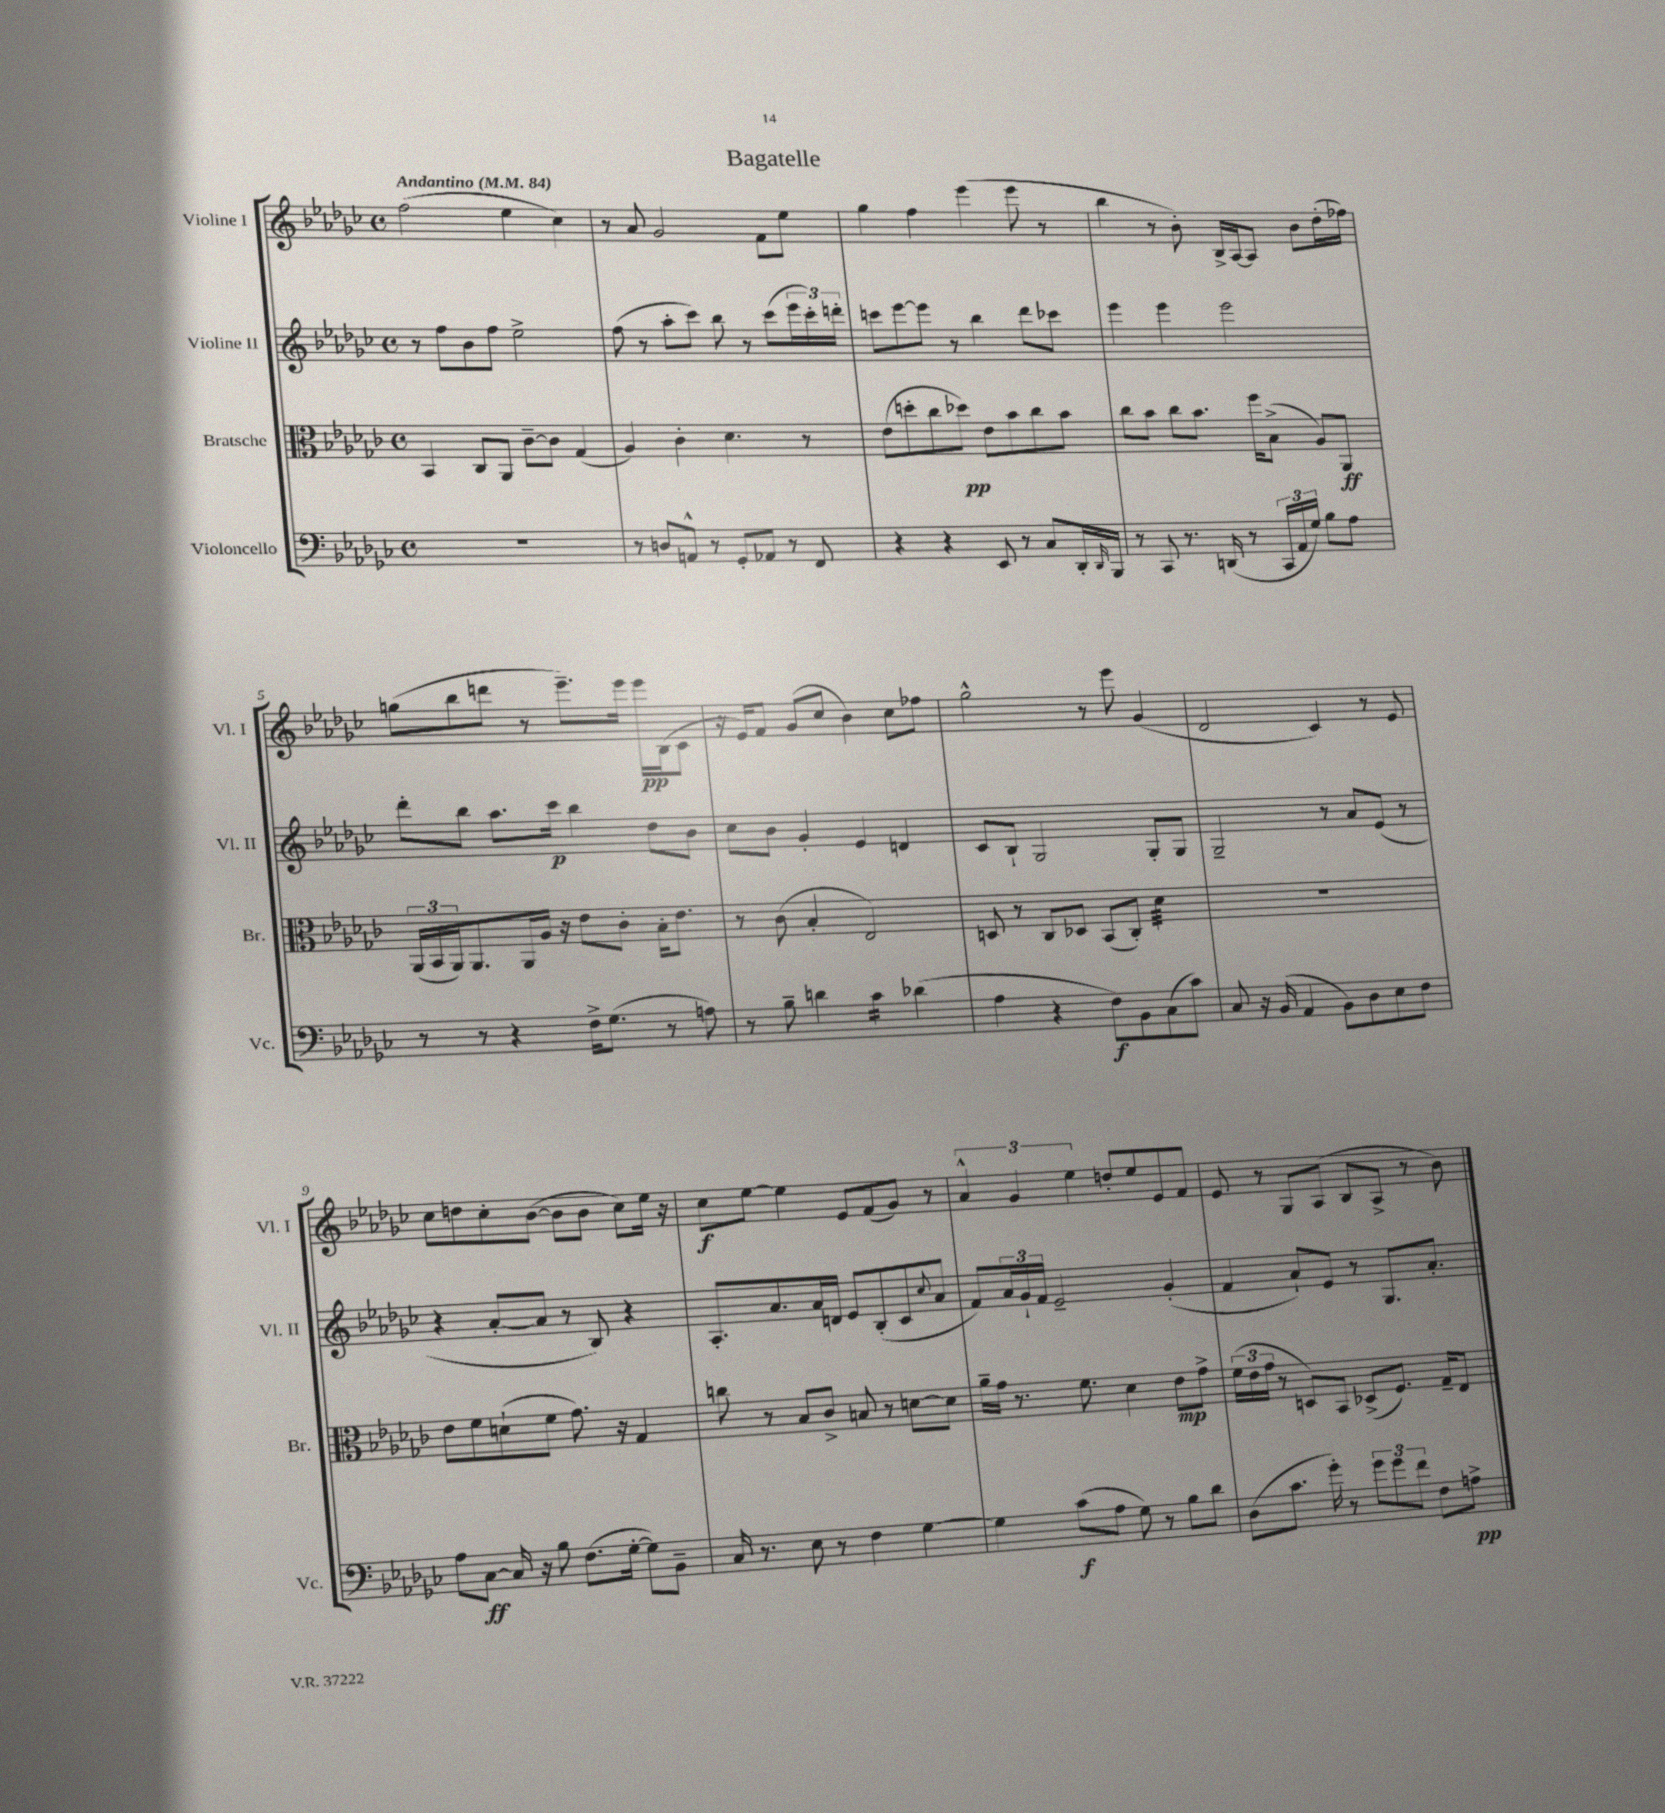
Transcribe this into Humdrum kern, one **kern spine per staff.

**kern	**dynam	**kern	**dynam	**kern	**dynam	**kern	**dynam
*part4	*part4	*part3	*part3	*part2	*part2	*part1	*part1
*staff4	*staff4	*staff3	*staff3	*staff2	*staff2	*staff1	*staff1
*I"Violoncello	*	*I"Bratsche	*	*I"Violine II	*	*I"Violine I	*
*I'Vc.	*	*I'Br.	*	*I'Vl. II	*	*I'Vl. I	*
*clefF4	*	*clefC3	*	*clefG2	*	*clefG2	*
*k[b-e-a-d-g-c-]	*	*k[b-e-a-d-g-c-]	*	*k[b-e-a-d-g-c-]	*	*k[b-e-a-d-g-c-]	*
*M4/4	*	*M4/4	*	*M4/4	*	*M4/4	*
*met(c)	*	*met(c)	*	*met(c)	*	*met(c)	*
*MM84	*	*MM84	*	*MM84	*	*MM84	*
=1	=1	=1	=1	=1	=1	=1	=1
!	!	!	!	!	!	!LO:TX:a:B:t=Andantino	!
1r	.	4BB-/	.	8r	.	(2ff\	.
.	.	.	.	8ff\L	.	.	.
.	.	8C-/L	.	8b-\	.	.	.
.	.	8AA-/J	.	8ff\J	.	.	.
.	.	[8c-~\L	.	2ee-^\	.	4ee-\	.
.	.	8c-\J]	.	.	.	.	.
.	.	(4G-/	.	.	.	4cc-\)	.
=2	=2	=2	=2	=2	=2	=2	=2
8r	.	4A-/)	.	(8ff\	.	8r	.
8Dn/L	.	.	.	8r	.	8a-/	.
8AAn^^/J	.	4c-'\	.	8aa-'\L	.	2g-/	.
8r	.	.	.	8ccc-\J)	.	.	.
8GG-'/L	.	4.d-\	.	8bb-\	.	.	.
8AA-X/J	.	.	.	8r	.	.	.
8r	.	.	.	(8ccc-\L	.	8f\L	.
8FF/	.	8r	.	24eee-\L	.	8ee-\J	.
.	.	.	.	24ccc-'\)	.	.	.
.	.	.	.	24dddn'\JJ	.	.	.
=3	=3	=3	=3	=3	=3	=3	=3
4r	.	(8e-\L	.	8cccn\L	.	4gg-\	.
.	.	8ddn'\	.	[8eee-\	.	.	.
4r	.	8cc-\	.	8eee-\J]	.	4ff\	.
.	.	8dd-X\J)	pp	8r	.	.	.
8EE-/	.	8e-\L	.	4bb-\	.	(4eee-\	.
8r	.	8b-\	.	.	.	.	.
8C-/L	.	8cc-\	.	8ddd-\L	.	8eee-\	.
16DD-'/L	.	8b-\J	.	8ccc-X\J	.	8r	.
16qqDD-/	.	.	.	.	.	.	.
16BBB-/JJ	.	.	.	.	.	.	.
=4	=4	=4	=4	=4	=4	=4	=4
8r	.	8cc-\L	.	4eee-\	.	4bb-\	.
8CC-/	.	8b-\J	.	.	.	.	.
8.r	.	8cc-\L	.	4eee-\	.	8r	.
.	.	8.b-\J	.	.	.	8b-'\)	.
(16DDn/	.	.	.	.	.	.	.
8r	.	.	.	2eee-\	.	16B-^/LL	.
.	.	16ff\KL	.	.	.	[16A-/J	.
24CC-/LL	.	(8B-^\J	.	.	.	8A-/J]	.
24AA-/	.	.	.	.	.	.	.
24G-/JJ)	.	.	.	.	.	.	.
8B-\L	.	8A-/L)	.	.	.	8b-\L	.
8A-\J	.	8AA-/J	ff	.	.	(16dd-'\L	.
.	.	.	.	.	.	16ff-X\JJ)	.
!!LO:LB:g=z
=5	=5	=5	=5	=5	=5	=5	=5
8r	.	(24AA-/LL	.	8ddd-'\L	.	(8ggn\L	.
.	.	24BB-/	.	.	.	.	.
.	.	24AA-/J)	.	.	.	.	.
8r	.	8.AA-/	.	8bb-\J	.	8bb-\	.
4r	.	.	.	8.aa-\L	.	8dddn\J	.
.	.	16AA-/L	.	.	.	.	.
.	.	16A-/JJ	.	.	.	8r	.
.	.	16r	.	16ccc-\Jk	p	.	.
16F^\KL	.	8e-\L	.	4bb-\	.	8.eee-~\L)	.
(8.G-\J	.	.	.	.	.	.	.
.	.	8c-'\J	.	.	.	.	.
.	.	.	.	.	.	16eee-\Jk	.
8r	.	16B-'\KL	.	8dd-\L	.	16eee-\LL	pp
.	.	8.e-\J	.	.	.	(16B-\J	.
8An\)	.	.	.	8b-\J	.	8c-\J	.
=6	=6	=6	=6	=6	=6	=6	=6
8r	.	8r	.	8cc-\L	.	16r	.
.	.	.	.	.	.	16e-/KL)	.
8B-~\	.	(8c-\	.	8b-\J	.	8f/J	.
4dn\	.	4B-'/	.	4g-'/	.	(8g-/L	.
.	.	.	.	.	.	8cc-/J	.
*tremolo	*	*	*	*	*	*	*
16c-\LL	.	2E-/)	.	4e-/	.	4b-\)	.
16c-\	.	.	.	.	.	.	.
16c-\	.	.	.	.	.	.	.
16c-\JJ	.	.	.	.	.	.	.
*Xtremolo	*	*	*	*	*	*	*
(4d-X\	.	.	.	4dn/	.	8cc-\L	.
.	.	.	.	.	.	8ff-X\J	.
=7	=7	=7	=7	=7	=7	=7	=7
4A-\	.	8Dn/	.	8c-/L	.	2gg-^^\	.
.	.	8r	.	8B-`/J	.	.	.
4r	.	8C-/L	.	2G-/	.	.	.
.	.	8D-X/J	.	.	.	.	.
8F\L)	f	(8BB-/L	.	.	.	8r	.
8BB-\	.	8C-'/J)	.	.	.	8eee-\	.
*	*	*tremolo	*	*	*	*	*
(8C-\	.	32d-\LLL	.	8G-'/L	.	(4g-/	.
.	.	32d-\	.	.	.	.	.
.	.	32d-\	.	.	.	.	.
.	.	32d-\	.	.	.	.	.
8c-\J)	.	32d-\	.	8G-/J	.	.	.
.	.	32d-\	.	.	.	.	.
.	.	32d-\	.	.	.	.	.
.	.	32d-\JJJ	.	.	.	.	.
*	*	*Xtremolo	*	*	*	*	*
=8	=8	=8	=8	=8	=8	=8	=8
8C-/	.	1r	.	2G-~/	.	2d-/	.
16r	.	.	.	.	.	.	.
(16BB-/	.	.	.	.	.	.	.
4AA-/	.	.	.	.	.	.	.
8BB-\L)	.	.	.	8r	.	4c-/)	.
8D-\	.	.	.	8a-/L	.	.	.
8E-\	.	.	.	(8e-/J	.	8r	.
8F\J	.	.	.	8r	.	8e-/	.
!!LO:LB:g=z
=9	=9	=9	=9	=9	=9	=9	=9
8A-\L	.	8e-\L	.	4r	.	8cc-\L	.
[8C-\J	ff	8f\	.	.	.	8ddn\	.
16C-/]	.	(8dn`\	.	[8a-'/L	.	8cc-'\	.
16r	.	.	.	.	.	.	.
8B-\	.	8f\J	.	8a-/J]	.	([8b-\J	.
(8.F\L	.	8.g-\)	.	8r	.	8b-\L]	.
.	.	.	.	8B-/)	.	8b-\J	.
[16G-'\Jk	.	16r	.	.	.	.	.
8G-\L])	.	4G-/	.	4r	.	8cc-\L)	.
8BB-~\J	.	.	.	.	.	16ee-\Jk	.
.	.	.	.	.	.	16r	.
=10	=10	=10	=10	=10	=10	=10	=10
16C-/	.	8ccn\	.	8.A-'/L	.	8cc-\L	f
8.r	.	.	.	.	.	.	.
.	.	8r	.	.	.	[8ee-\J	.
.	.	.	.	8.a-/	.	.	.
8E-\	.	8B-/L	.	.	.	4ee-\]	.
8r	.	8c-^/J	.	16a-/L	.	.	.
.	.	.	.	16dn/JJ	.	.	.
4F\	.	8Bn/	.	8e-/L	.	8e-/L	.
.	.	8r	.	(8B-'/	.	(8f/	.
[4G-\	.	[8dn\L	.	8c-/	.	8g-/J)	.
.	.	.	.	8qqcc-/	.	.	.
.	.	8d\J]	.	8a-/J	.	8r	.
=11	=11	=11	=11	=11	=11	=11	=11
4G-\]	.	16a-~\LL	.	8f/L)	.	6a-^^/	.
.	.	16g-\JJ	.	.	.	.	.
.	.	8.r	.	24a-/L	.	.	.
.	.	.	.	24g-`/	.	6g-/	.
.	.	.	.	24f/JJ	.	.	.
(8c-\L	f	.	.	2e-~/	.	.	.
.	.	8.f\	.	.	.	.	.
.	.	.	.	.	.	6ee-\	.
8A-\J	.	.	.	.	.	.	.
8G-\)	.	4d-\	.	.	.	8ddn'/L	.
8r	.	.	.	.	.	8ee-/	.
8B-\L	.	8e-\L	mp	(4g-'/	.	8e-/	.
8d-\J	.	8g-^\J	.	.	.	8f/J	.
=12	=12	=12	=12	=12	=12	=12	=12
(8D-\L	.	(24f\LL	.	4f/	.	8e-/	.
.	.	24e-\	.	.	.	.	.
.	.	24g-\JJ	.	.	.	.	.
8.c-\J	.	8r	.	.	.	8r	.
.	.	8Dn/L)	.	8a-`/L)	.	8G-/L	.
16g-'\)	.	.	.	.	.	.	.
8r	.	8BB-/J	.	8e-/J	.	(8A-/J	.
12g-\L	.	(8D-X^/L	.	8r	.	8B-/L	.
12g-\	.	.	.	.	.	.	.
.	.	8.F/J)	.	8.G-/L	.	8A-^/J	.
12f\J	.	.	.	.	.	.	.
8F\L	.	.	.	.	.	8r	.
.	.	16G-~/KL	.	8.a-'/J	.	.	.
8An^\J	pp	8E-/J	.	.	.	8b-\)	.
==	==	==	==	==	==	==	==
*-	*-	*-	*-	*-	*-	*-	*-
